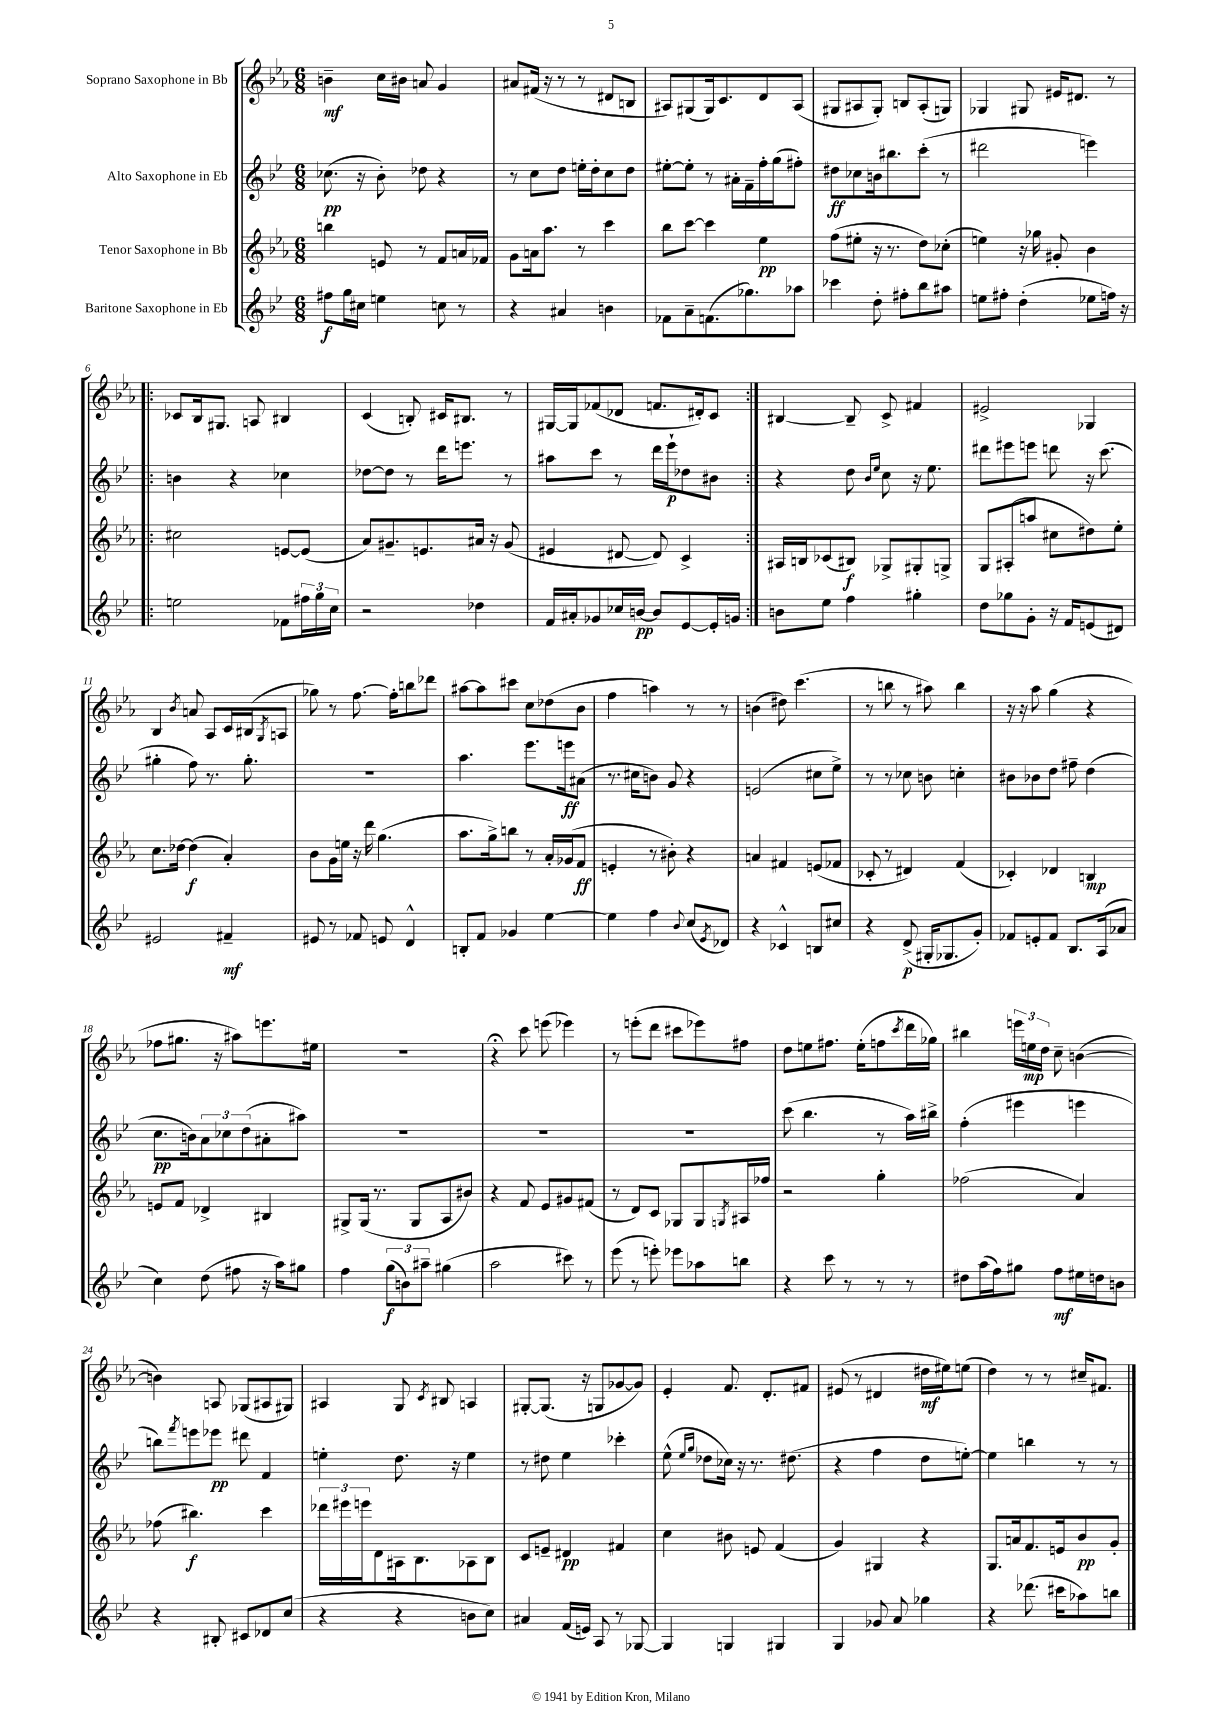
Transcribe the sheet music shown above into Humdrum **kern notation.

**kern	**kern	**kern	**kern
*staff4	*staff3	*staff2	*staff1
*clefG2	*clefG2	*clefG2	*clefG2
*k[b-e-]	*k[b-e-a-]	*k[b-e-]	*k[b-e-a-]
*M6/8	*M6/8	*M6/8	*M6/8
8ff#	4bb	(8.cc-	4b~
16gg	.	.	.
16cc#	.	16r	.
4ee	8e	8b-')	16cc
.	.	.	16b#
.	8r	8dd-	8a
8cc	8f	4r	4g
8r	16a	.	.
.	16f-	.	.
=	=	=	=
4r	8g	8r	8a#
.	16a	8cc	(16f#
.	8.aa-	.	16r
4a#	.	8dd	8r
.	8r	16ee'	8r
.	.	16dd'	.
4b	4ccc	8cc	8d#
.	.	8dd	8B
=	=	=	=
8f-	8bb-	[8ee#'	8A#)
8a~	[8ccc	8ee#']	(8G#
(8.f	4ccc]	8r	16G#)
.	.	.	8.c
.	.	16a#'	.
8.gg-)	.	16f~	.
.	4ee-	16ff'	8d
.	.	(16gg	.
8aa-	.	8ff#')	(8A#
=	=	=	=
4ccc-	(8ff	8dd#	8G#
.	8ee#'	8cc-	8A#
8dd'	16r	16b	8G#')
.	8.r	8.bb#	.
8ff#'	.	.	8B
8bb-	8dd)	(8ccc'	(8A#'
8aa#	(8cc-'	8r	8G)
=	=	=	=
8ee	4ee)	2ddd#	4G-
8ff#'	.	.	.
(4dd'	16r	.	8G#
.	16gg-	.	.
.	8g#'	.	16e#
.	.	.	8.d#
8ee-	4b-	4eee)	.
16ff)	.	.	8r
16r	.	.	.
=!|:	=!|:	=!|:	=!|:
2ee	2cc#	4b	8c-
.	.	.	16B-
.	.	.	8.G#
.	.	4r	.
.	.	.	8A
8f-	[8e	4cc-	4B#
24ff#	(8e]	.	.
24gg	.	.	.
24cc	.	.	.
=	=	=	=
2r	8a-)	[8dd-	(4c
.	8.g#~	8dd-]	.
.	.	8r	8B')
.	8.e	.	.
.	.	16ddd	16c#
.	.	8.eee	8.B#
4dd-	16a#	.	.
.	16r	.	.
.	(8g#	8r	8r
=	=	=	=
16f	4e#	8aa#	[16G#
16a#'	.	.	16G#]
8g-	.	8ccc	(8f-
16cc-	[8d#	8r	8d-
[16b	.	.	.
8b]	8d#])	16ddd	8.f
.	.	16eee-`	.
[8e-	4c^	8dd-	.
.	.	.	16d#')
16e-']	.	8b#	8c
16g	.	.	.
=:|!	=:|!	=:|!	=:|!
8b	16A#	4r	[4B#
.	16B	.	.
8ee-	(8c-	.	.
4ff	8B#)	8dd	8B#~]
.	.	16qqb-	.
.	.	16qqee-	.
.	8G-^	8cc	8c^
4gg#'	8G#'	16r	4f#
.	.	8.ee-	.
.	8G^	.	.
=	=	=	=
8dd	8G	8ddd#	2e#^
8gg-	(8A#'	8eee#	.
8g'	8aa	8eee	.
16r	8cc#	8ddd	.
16f	.	.	.
(8e	8dd#)	16r	4G-
.	.	(8.ccc	.
8d#)	8ee-'	.	.
=	=	=	=
2e#	8.cc	4gg#'	4B-
.	[16dd-	.	.
.	.	.	8qb-
.	(4dd-]	8ff)	8a
.	.	8.r	8A-
4f#~	4a-')	.	16c
.	.	8.gg#'	(16B#
.	.	.	8qG
.	.	.	8A
=	=	=	=
8e#	8b-	2.r	8gg-)
8r	16g	.	8r
.	16ee	.	.
8f-	16r	.	[8.ff
.	16ddd	.	.
8e	(4.gg	.	.
.	.	.	16ff']
4d^^	.	.	8bb
.	.	.	8ddd-
=	=	=	=
8B'	8.aa-	4.aa	[8aa#
8f	.	.	8aa#]
.	16gg^)	.	.
4g-	8bb	.	8ccc#
.	8r	8.eee-	8cc
[4ee-	16a-'	.	(8dd-
.	(16g-	16eee	.
.	8f	(8a#	8b-
=	=	=	=
4ee-]	4e'	8.r	4ff
.	.	16cc#	.
4ff	8r	8b)	4aa)
.	8b#')	8g	.
8qqb-	.	.	.
(8cc	4r	4r	8r
8qe-	.	.	.
8d-)	.	.	8r
=	=	=	=
4r	4a	(2e	(4b
4c-^^	4f#	.	8dd#)
.	.	.	(4.ccc
8B	(8e	8cc#	.
8cc#	8f-	8ee-^)	.
=	=	=	=
4r	8c-'	8r	8r
.	8r	8r	8bb
(8d^	4d#)	8cc-	8r
16G#'	.	8b	8aa#)
8.G-	.	.	.
.	(4f	4cc'	4bb
8g')	.	.	.
=	=	=	=
8f-	4c-')	8b#	16r
.	.	.	16r
8e'	.	8b-	8aa-
8f-	4d-	8dd	(4gg
8.B-	.	8ff#~	.
.	4B	(4dd	4r
(16A	.	.	.
8a-	.	.	.
=	=	=	=
4cc)	8e	8.cc	8ff-
.	8f	.	8.gg#
.	.	16b)	.
(8dd	4d-^	12a	.
.	.	.	16r
.	.	12cc-	.
8ff#	.	.	8aa#)
.	.	(12dd	.
16r	4B#	8a#'	8.eee
16aa)	.	.	.
8gg#	.	8aa#)	.
.	.	.	16ee#
=	=	=	=
4ff	8G#^	2.r	2.r
.	(16G#	.	.
.	8.r	.	.
(12gg	.	.	.
12b)	.	.	.
.	8G#	.	.
12aa#~	.	.	.
(4gg#	8A-	.	.
.	8b#)	.	.
=	=	=	=
2aa	4r	2.r	4r;
.	8f	.	8ccc
.	8e-	.	(8eee
8ccc#)	8g#	.	4eee-)
8r	(8f#	.	.
=	=	=	=
(8eee-	8r	2.r	8r
8r	8d)	.	(8eee'
8eee')	8c	.	8ddd
8eee-	8G-	.	8ccc#
8aa-	8G-	.	8eee-)
.	8qG	.	.
8bb	16A#	.	8ff#
.	16ff-	.	.
=	=	=	=
4r	2r	(8ccc	8dd
.	.	4.bb-	8ee
8ccc	.	.	8.ff#
8r	.	.	.
.	.	.	(16ee'
8r	4gg'	8r	8ff
.	.	.	8qccc
8r	.	16aa)	16ddd
.	.	16bb#^	16gg-)
=	=	=	=
8dd#	(2ff-	(4ff'	4bb#
(16aa	.	.	.
16ff)	.	.	.
8gg#	.	4eee#	24eee
.	.	.	24ee
.	.	.	24dd
8ff	.	.	8cc~
16ee#	4a-)	4eee	([4b
16dd	.	.	.
8b	.	.	.
=	=	=	=
4r	(8ff-	8bb)	4b])
.	.	8qfff	.
.	4.bb#)	8eee	.
8B#'	.	8eee-	8A
8c#	.	8ddd#	(8G-
8d-	4ccc	4f	8A#
(8cc	.	.	8G#)
=	=	=	=
4r	24ddd-	4ee'	4A#
.	24eee#	.	.
.	24eee	.	.
.	8d	.	.
4r	16A#	8.dd	8G
.	8.B-	.	.
.	.	.	8qc
.	.	.	8B#
.	.	16r	.
8b	8A-	4ee	4A
8cc)	8B-	.	.
=	=	=	=
4a#	8c	8r	[8G#'
.	8e~	8dd#	(8.G#]
(16f	4d#	4ee-	.
16e)	.	.	16r
8A	.	.	8G
8r	4f#	4ccc-'	[8g-
[8G-	.	.	8g-])
=	=	=	=
4G-]	4cc	(8ee-^^	4e-'
.	.	16qqee-	.
.	.	16qqgg	.
.	.	8dd-	.
4G	8b#	16cc-)	8.f
.	.	16r	.
.	8e	8.r	.
.	.	.	8.d'
4G#	(4f	.	.
.	.	(8.dd#	.
.	.	.	8f#
=	=	=	=
4G	4g)	4r	(8e#
.	.	.	8r
8g-	4G#	4ff	4d#
8a	.	.	.
4gg-	4r	8dd	16dd#
.	.	.	16ee#)
.	.	[8ee')	(8ee
=	=	=	=
4r	8.G	4ee]	4dd)
.	16a	.	.
(8.ddd-	8.f	4bb	8r
.	.	.	8r
16ccc#	16e	.	.
8aa-)	8b-	8r	16cc#~
.	.	.	8.f#
8bb	8g'	8r	.
==	==	==	==
*-	*-	*-	*-
